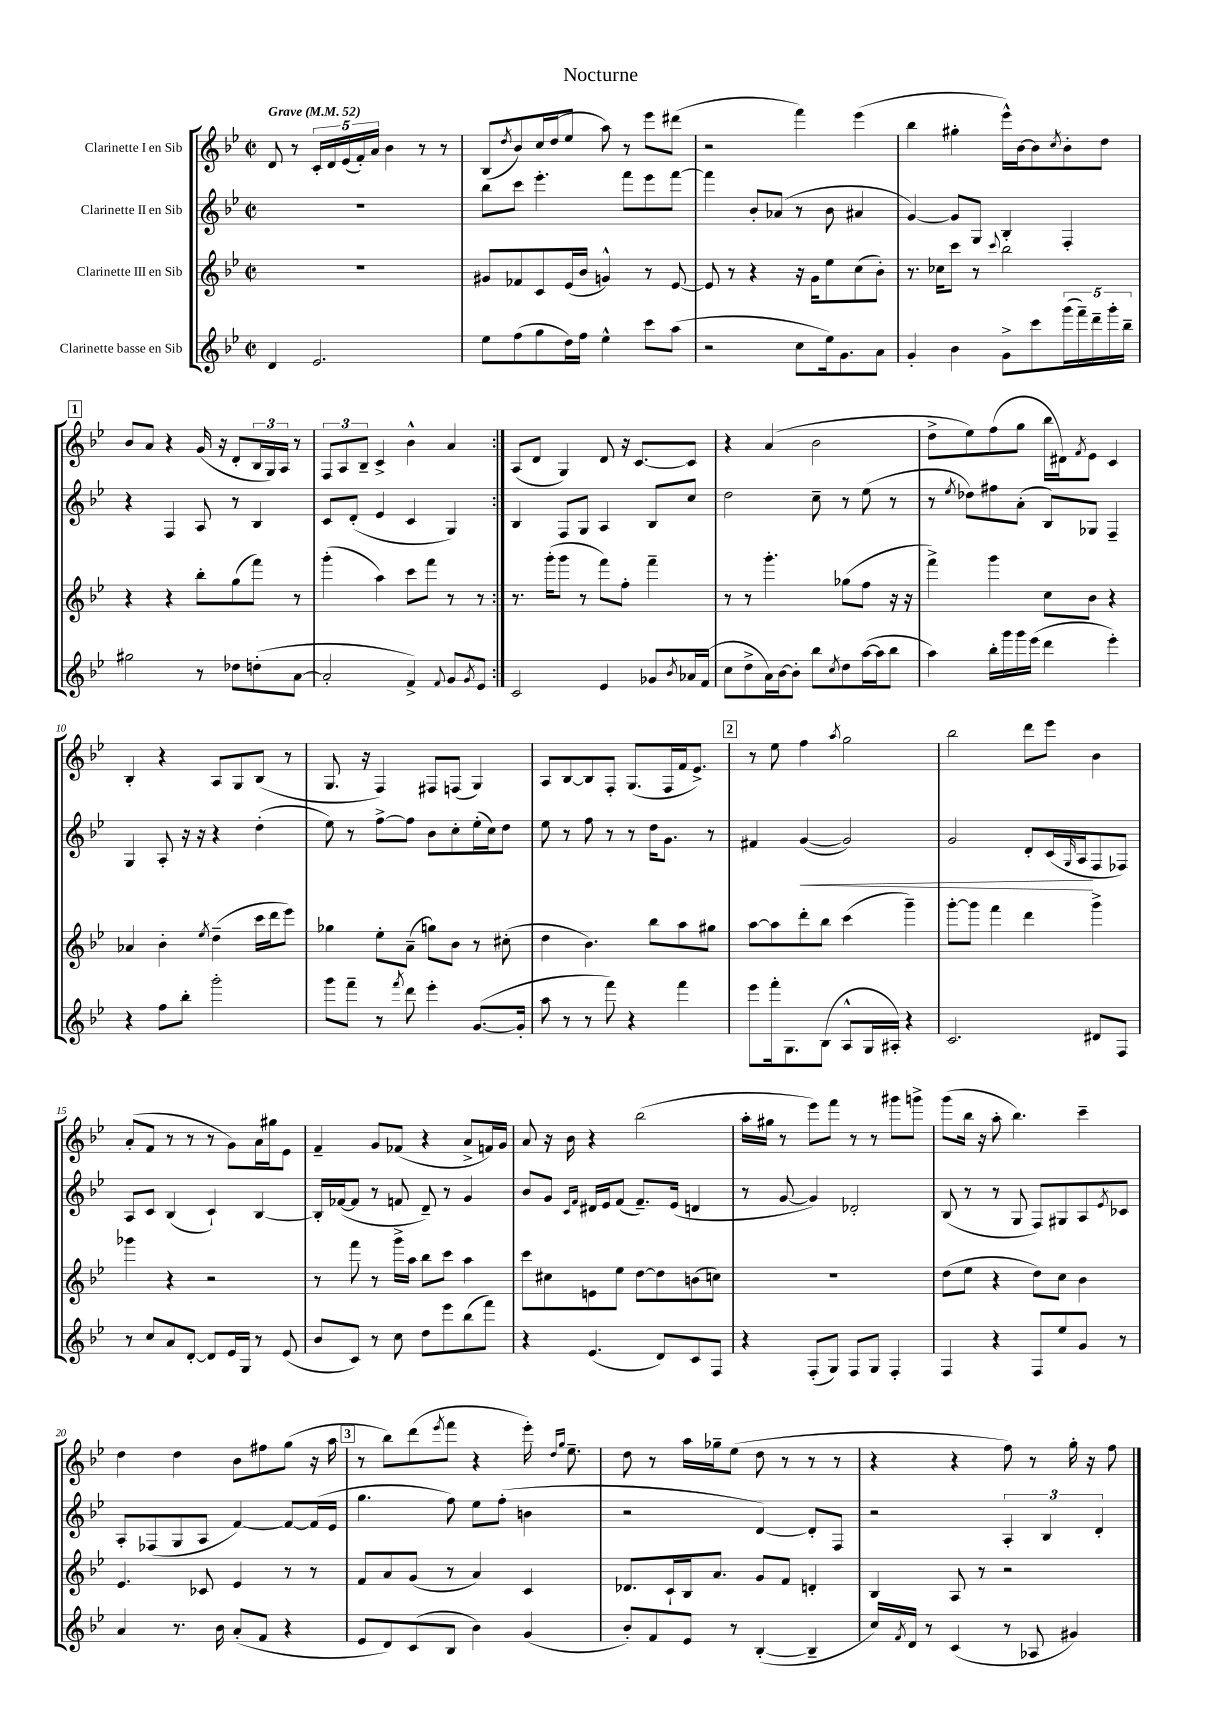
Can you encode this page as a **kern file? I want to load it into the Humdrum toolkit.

**kern	**kern	**kern	**kern
*staff4	*staff3	*staff2	*staff1
*clefG2	*clefG2	*clefG2	*clefG2
*k[b-e-]	*k[b-e-]	*k[b-e-]	*k[b-e-]
*M2/2	*M2/2	*M2/2	*M2/2
*met(c|)	*met(c|)	*met(c|)	*met(c|)
*MM52	*MM52	*MM52	*MM52
4d	1r	1r	8d
.	.	.	8r
2.e-	.	.	20c'
.	.	.	20d
.	.	.	(20e-
.	.	.	20f')
.	.	.	20a
.	.	.	4b-
.	.	.	8r
.	.	.	8r
=	=	=	=
8ee-	8g#	8bb-	(8B-
.	.	.	8qdd
(8ff	8f-	8ccc	8b-)
8gg	8c	4.eee-'	16cc
.	.	.	(16dd
16dd)	(16e-	.	8ee-
16ff	16b-	.	.
4ee-^^	4g^^)	.	8aa)
.	.	8fff	8r
8ccc	8r	8eee-	8eee-
(8aa	[8e-	[8fff	(8ddd#
=	=	=	=
2r	8e-]	4fff]	2r
.	8r	.	.
.	4r	8b-'	.
.	.	(8a-	.
8cc	16r	8r	4fff)
.	16g	.	.
16ee-)	8ee-	8b-	.
8.g	.	.	.
.	(8cc	4a#	(4eee-
8a	8b-')	.	.
=	=	=	=
4g'	8.r	[4g)	4bb-
.	16cc-	.	.
4b-	8ccc	8g]	4gg#'
.	8r	8G	.
.	8qqccc	.	.
8g^	2bb-	4B-'	16eee-^^)
.	.	.	[16b-
8ccc	.	.	8b-]
.	.	.	8qcc
(20ggg	.	4F'	8b-'
20fff~)	.	.	.
20ddd~	.	.	.
.	.	.	8dd
20ggg'	.	.	.
20bb-~	.	.	.
=	=	=	=
2gg#	4r	4r	8b-
.	.	.	8a
.	4r	4F	4r
8r	8bb-'	8A	(16g
.	.	.	16r
8dd-	(8gg	8r	8d'
(8dd'	8fff)	4B-	24B-
.	.	.	24G)
.	.	.	24A
[8a	8r	.	8r
=	=	=	=
2a']	(4ggg'	8c	12F
.	.	.	12A
.	.	(8d'	.
.	.	.	12B-~
.	4aa)	4e-	4c^
4f^)	8ccc	4c	4b-^^
.	8fff	.	.
8qqf	.	.	.
8g	8r	4G)	4a
8qg	.	.	.
8e-	8r	.	.
=:|!	=:|!	=:|!	=:|!
2c	8.r	4B-	(8A
.	.	.	8d
.	(16ggg'	.	.
.	8ggg	8F	4G)
.	8r	8G	.
4e-	8fff)	4A	8d
.	8ff'	.	16r
.	.	.	[8.c
8g-	4fff~	8B-	.
8qb-	.	.	.
16a-	.	8cc	8c]
(16f	.	.	.
=	=	=	=
8cc	8r	2dd	4r
8dd^	8r	.	.
16a)	4.ggg'	.	(4a
[16b-	.	.	.
8b-']	.	.	.
8bb-	.	8cc~	2b-
8qcc	.	.	.
8dd	(8gg-	8r	.
([16aa	8ff	(8ee-	.
16aa]	.	.	.
8bb-	16r	8r	.
.	16r	.	.
=	=	=	=
4aa)	4fff^)	8r	8dd^
.	.	8qee-	.
.	.	8dd-)	8ee-)
16bb-'	4ggg	8ff#	(8ff
16ggg	.	.	.
16ggg	.	(8a'	8gg
(16eee-	.	.	.
4ddd	8cc	8B-)	16bb-
.	.	.	16d#)
.	.	.	8qf
.	8b-	8G-	8e-
4eee-')	4r	4F~	4c
=	=	=	=
4r	4a-	4G	4B-'
8ff	4b-'	8A'	4r
8bb-'	.	16r	.
.	.	16r	.
.	8qee-	.	.
2ggg'	(4dd~	4r	8A
.	.	.	8G
.	16ccc	(4dd'	(8B-
.	16ddd	.	.
.	8eee-)	.	8r
=	=	=	=
8ggg	4gg-	8ee-)	8.G
8fff~	.	8r	.
.	.	.	16r
8r	8ee-'	[8ff^	4F)
8qfff	.	.	.
8ddd	(8a~	8ff]	.
4eee-'	8gg)	8b-	8F#
.	8b-	8cc'	(8F
([8.g	8r	(16ee-'	4G)
.	.	16cc)	.
.	(8cc#'	8dd	.
16g']	.	.	.
=	=	=	=
8aa	4dd	8ee-	8A
8r	.	8r	[8B-
8r	4.b-)	8ff	8B-]
8fff)	.	8r	8F'
4r	.	8r	(8.G
.	8bb-	16dd	.
.	.	8.g	16F
4fff	8aa	.	16f
.	.	.	8.e-^)
.	8gg#	8r	.
=	=	=	=
8eee-	[8aa	4f#	8r
16fff'	8aa]	.	8ee-
8.G	.	.	.
.	8ddd'	([4g	4ff
(8B-	8bb-	.	.
.	.	.	8qaa
8A^^	(4ccc	2g])	2gg
16G	.	.	.
16A#')	.	.	.
4r	4ggg~)	.	.
=	=	=	=
2.c	[8ggg'	2g	2bb-
.	8ggg]	.	.
.	4fff	.	.
.	4ddd	8d'	8ddd
.	.	(16c	8eee-
.	.	16qqG	.
.	.	16A	.
8d#	4ggg^	8F	4b-
8F	.	8F-)	.
=	=	=	=
8r	4ggg-	8A	(8a'
8cc	.	8c	8f
8a	4r	(4B-	8r
[8d'	.	.	8r
8d]	2r	4c`)	8r
16e-	.	.	8g)
16G	.	.	.
8r	.	[4B-	16a
.	.	.	16gg#
(8e-	.	.	8e-
=	=	=	=
8b-	8r	16B-']	4f~
.	.	([16f-	.
8c)	8fff	8f-]	.
8r	8r	8r	8g
8cc	16ggg^	8f	(8f-
.	16aa	.	.
8dd	8bb-	8d~)	4r
8eee-	8ccc	8r	.
(8bb-	4aa	4g	8a^
8fff)	.	.	16f)
.	.	.	16g
=	=	=	=
4r	8ccc	8b-	8a
.	8cc#	8g	16r
.	.	.	16b-
.	.	16qqc	.
.	.	16qqf	.
(4.e-	8e	16d#	4r
.	.	16e-	.
.	8ee-	(8f	.
.	[8dd	8.f~)	(2bb-
8d)	8dd]	.	.
.	.	(16e-	.
8c	(8b	4d	.
8F	8cc)	.	.
=	=	=	=
4r	1r	8r	16aa'
.	.	.	16gg#
.	.	[8g	8r
(8F'	.	4g])	8eee-)
8G)	.	.	8fff
8F	.	2d-'	8r
8G	.	.	8r
4F'	.	.	8ggg#
.	.	.	8ggg^
=	=	=	=
4F	(8dd	(8B-	(8ggg
.	8ee-	8r	16bb-
.	.	.	16r
4r	4r	8r	8aa'
.	.	8G	4.bb-)
8F	8dd)	8F)	.
8ee-	8cc	8G#	.
8g	4b-	8A	4ccc~
.	.	8qe-	.
8r	.	8c-	.
=	=	=	=
4a	4.e-	8A'	4dd
.	.	(8F-	.
8.r	.	8G	4dd
.	8c-	8A	.
16b-	.	.	.
(8a'	4e-	[4f)	8b-
8f	.	.	8ff#
4r	8r	8f_	(8gg
.	8r	(16f]	16r
.	.	16e-	16aa
=	=	=	=
8e-	8f	4.gg	8r
8d)	8a	.	8bb-)
(8c	(8g	.	(8ddd
.	.	.	8qeee-
8B-	8r	8ff)	8fff
4b-)	4a)	8ee-	4r
.	.	(8ff'	.
(4g	4c	4b	16eee-')
.	.	.	16qqdd
.	.	.	16qqgg
.	.	.	8.ee-~
=	=	=	=
8b-')	8.d-	2r	8dd
8f	.	.	8r
.	16c`	.	.
8e-	16B-	.	16aa
.	8.a	.	16gg-~
8r	.	.	(8ee-
([4B-'	8g	[4d)	8dd
.	8f	.	8r
4B-~]	4d'	8d']	8r
.	.	8F	8r
=	=	=	=
16cc)	4B-	2r	4r
8qf	.	.	.
16d	.	.	.
8r	.	.	.
(4c	8A	.	4r
.	8r	.	.
8r	2r	6A'	8ff)
8A-	.	.	8r
.	.	6B-	.
4g#)	.	.	16gg'
.	.	.	16r
.	.	6d'	.
.	.	.	8ff
==	==	==	==
*-	*-	*-	*-
